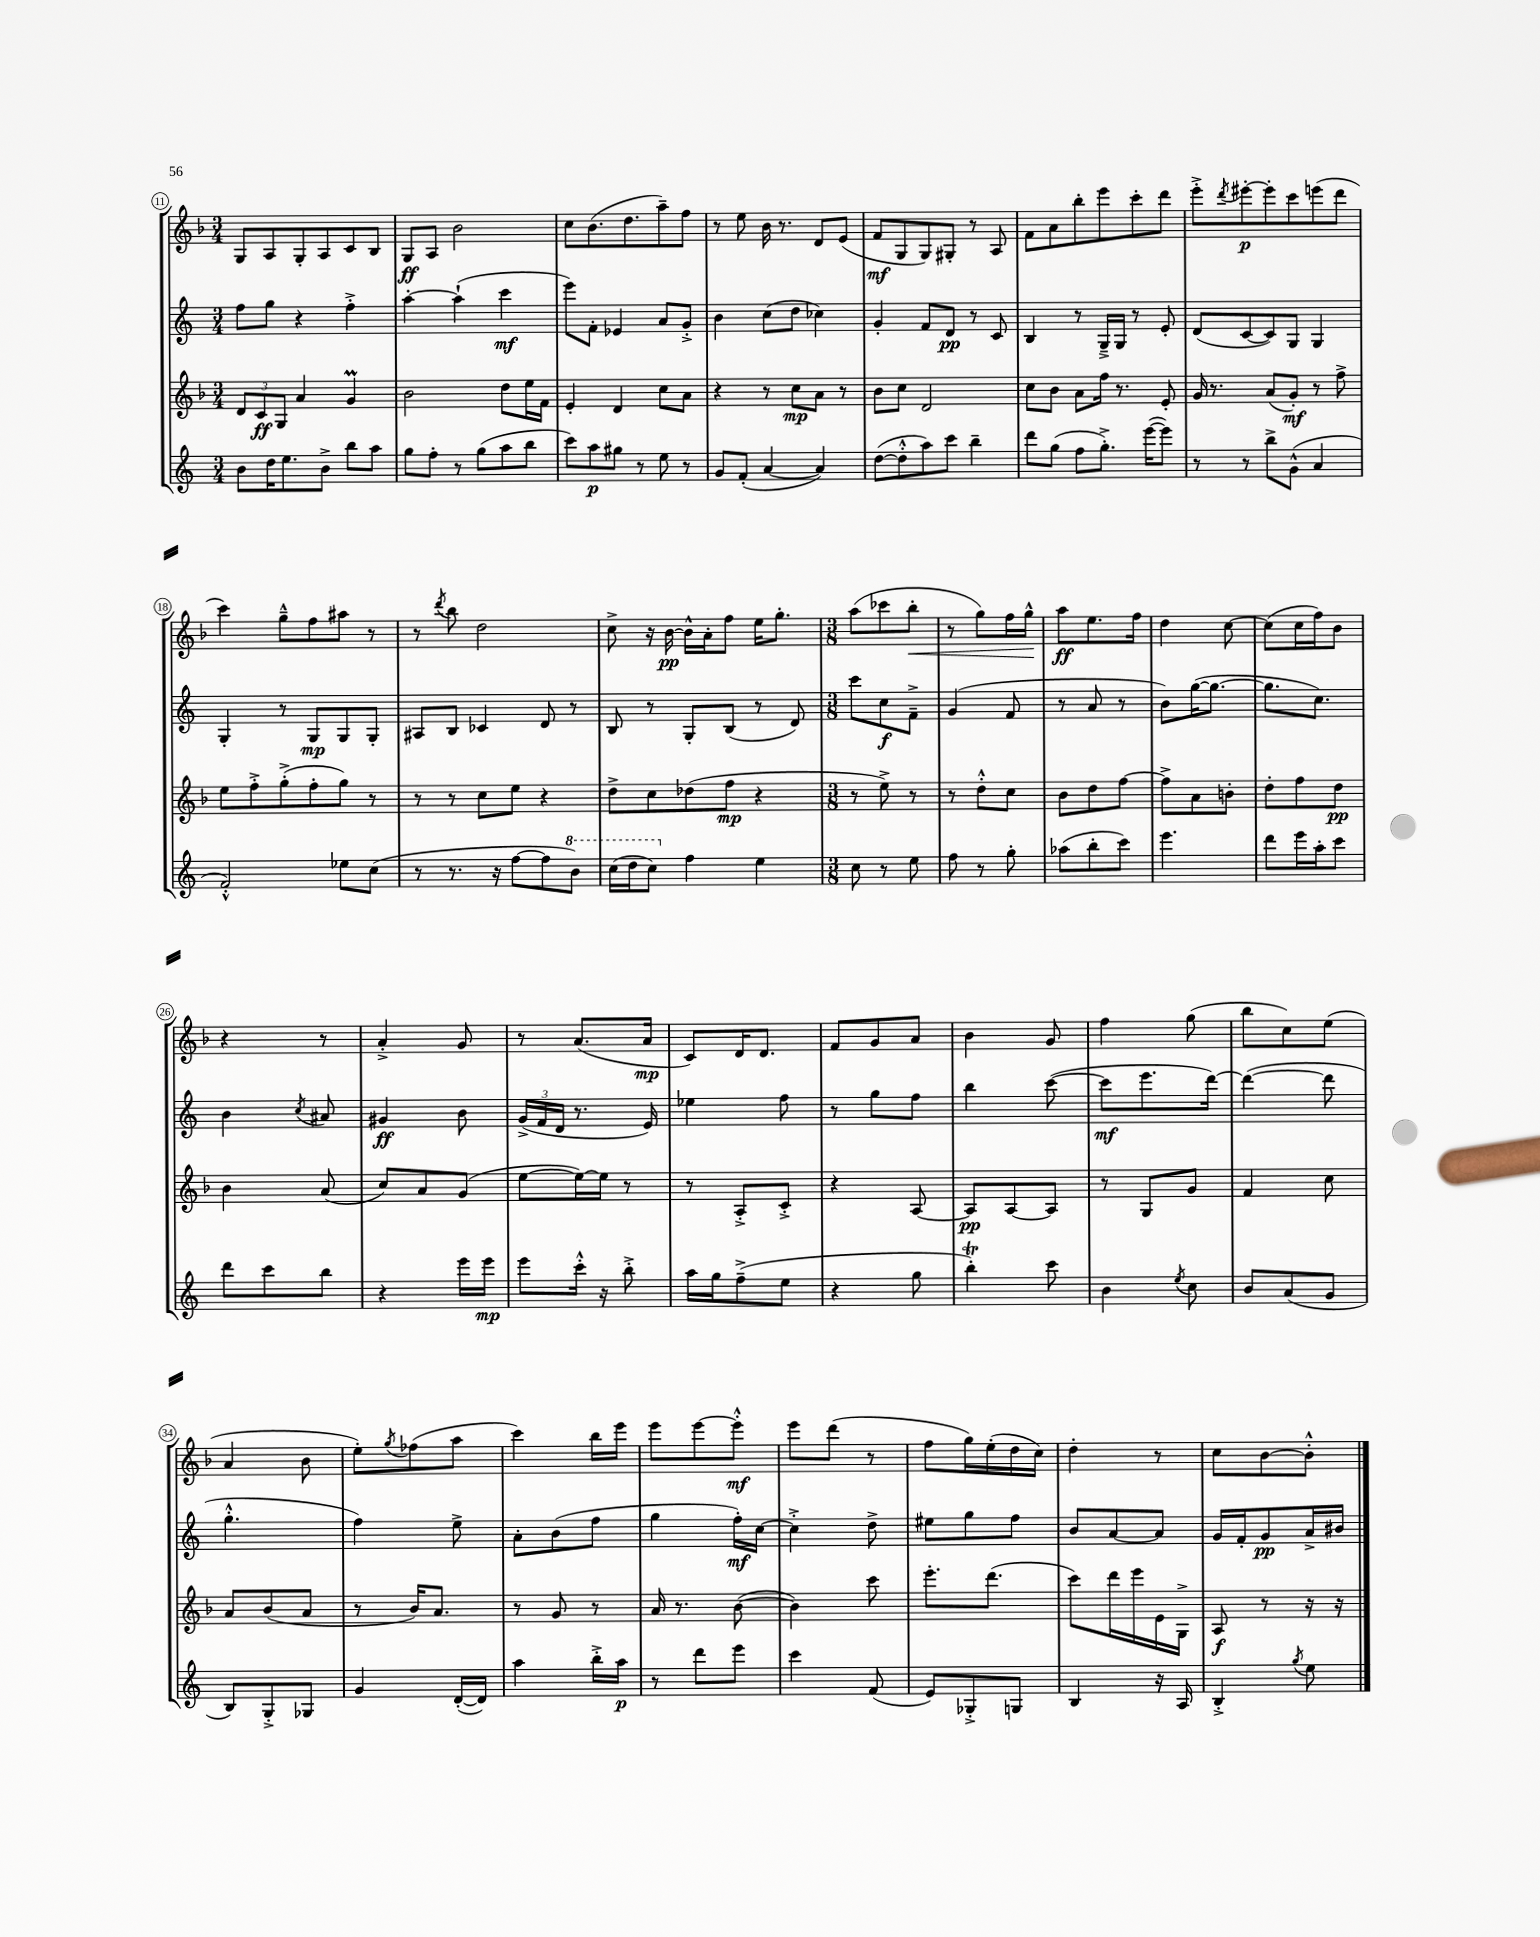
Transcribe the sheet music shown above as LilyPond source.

<<
\new StaffGroup <<
\new Staff = "s0" {
    \clef treble \key f \major \numericTimeSignature \time 3/4
    g8 a8 g8-. a8 c'8 bes8 |
    g8\ff a8 bes'2 |
    c''8 bes'8.( d''8. a''8--) f''8 |
    r8 e''8 bes'16 r8. d'8 e'8( |
    f'8\mf g8 g8) gis8-. r8 a8 |
    f'8 a'8 bes''8-. e'''8 c'''8-. d'''8 |
    e'''8-.-> \acciaccatura { d'''8 } eis'''8~-.\p eis'''8-. c'''8 e'''8( d'''8 |
    c'''4) g''8---^ f''8 ais''8 r8 |
    r8 \acciaccatura { d'''8 } bes''8 d''2 |
    c''8-> r16 bes'16~\pp bes'16-^ a'16-. f''8 e''16 g''8.-. |
    \numericTimeSignature \time 3/8 a''8( ces'''8 bes''8-.\< |
    r8 g''8) f''16 g''16-^\! |
    a''8\ff e''8. f''16 |
    d''4 c''8~ |
    c''8( c''16 f''16) bes'8 |
    r4 r8 |
    a'4-.-> g'8 |
    r8 a'8.( a'16\mp |
    c'8) d'16 d'8. |
    f'8 g'8 a'8 |
    bes'4 g'8 |
    f''4 g''8( |
    bes''8 c''8) e''8( |
    a'4 bes'8 |
    e''8-.) \acciaccatura { g''8 } fes''8( a''8 |
    c'''4) bes''16 e'''16 |
    e'''8 e'''8~ e'''8-.-^\mf |
    e'''8 d'''8( r8 |
    f''8 g''16) e''16-.( d''16 c''16) |
    d''4-. r8 |
    c''8 bes'8~ bes'8-.-^ \bar "|." |
}
\new Staff = "s1" {
    \clef treble \key c \major \numericTimeSignature \time 3/4
    f''8 g''8 r4 f''4-.-> |
    a''4~-. a''4-!( c'''4\mf |
    e'''8) f'8-. ees'4 a'8 g'8-.-> |
    b'4 c''8( d''8 ces''4) |
    g'4-. f'8 d'8\pp r8 c'8 |
    b4 r8 g16---> g16 r8 e'8-. |
    d'8( c'8~ c'8) g8 g4 |
    g4-. r8 g8\mp g8 g8-. |
    ais8 b8 ces'4 d'8 r8 |
    b8 r8 g8-. b8( r8 d'8) |
    \numericTimeSignature \time 3/8 c'''8 c''8\f f'8---> |
    g'4( f'8 |
    r8 a'8 r8 |
    b'8) g''16~( g''8.~ |
    g''8. c''8.) |
    b'4 \acciaccatura { c''8 } ais'8 |
    gis'4\ff b'8 |
    \tuplet 3/2 { g'16->( f'16 d'16 } r8. e'16) |
    ees''4 f''8 |
    r8 g''8 f''8 |
    b''4 c'''8~( |
    c'''8\mf e'''8. d'''16~) |
    d'''4~( d'''8 |
    g''4.-.-^ |
    f''4) e''8-> |
    a'8-. b'8( f''8 |
    g''4 f''16-.\mf) c''16~ |
    c''4-.-> d''8-> |
    eis''8 g''8 f''8 |
    b'8 a'8~ a'8 |
    g'16 f'16-. g'8\pp a'16-> bis'16 \bar "|." |
}
\new Staff = "s2" {
    \clef treble \key f \major \numericTimeSignature \time 3/4
    \tuplet 3/2 { d'8 c'8\ff g8 } a'4 g'4\prall |
    bes'2 d''8 e''16 f'16 |
    e'4-. d'4 c''8 a'8 |
    r4 r8 c''8\mp a'8 r8 |
    bes'8 c''8 d'2 |
    c''8 bes'8 a'8 f''16 r8. e'8-. |
    g'16 r8. a'8( g'8-.\mf) r8 f''8-> |
    e''8 f''8-.-> g''8-.->( f''8-. g''8) r8 |
    r8 r8 c''8 e''8 r4 |
    d''8-> c''8 des''8( f''8\mp r4 |
    \numericTimeSignature \time 3/8 r8 e''8->) r8 |
    r8 d''8-.-^ c''8 |
    bes'8 d''8 f''8~ |
    f''8-> a'8 b'8-. |
    d''8-. f''8 d''8\pp |
    bes'4 a'8( |
    c''8) a'8 g'8( |
    e''8~ e''16~) e''16 r8 |
    r8 a8-.-> c'8-.-> |
    r4 a8~ |
    a8\pp a8~ a8 |
    r8 g8 g'8 |
    f'4 c''8 |
    a'8 bes'8( a'8 |
    r8 bes'16) a'8. |
    r8 g'8 r8 |
    a'16 r8. bes'8~( |
    bes'4) c'''8 |
    e'''8.-. d'''8.( |
    c'''8) d'''16 e'''16 e'16 g16-> |
    a8\f r8 r16 r16 \bar "|." |
}
\new Staff = "s3" {
    \clef treble \key c \major \numericTimeSignature \time 3/4
    b'8 d''16 e''8. b'8-> b''8 a''8 |
    g''8 f''8-. r8 g''8( a''8 b''8 |
    c'''8) a''8\p gis''8 r8 e''8 r8 |
    g'8 f'8-.( a'4~ a'4) |
    d''8~( d''8-.-^ a''8) c'''8 b''4-- |
    d'''8 g''8( f''8 g''8.-.->) e'''16~( e'''8) |
    r8 r8 b''8-> g'8-^( a'4 |
    f'2-.-^) ees''8 c''8( |
    r8 r8. r16 f''8~ f''8 \ottava #1 b''8) |
    c'''16( d'''16 c'''8) \ottava #0 f''4 e''4 |
    \numericTimeSignature \time 3/8 c''8 r8 e''8 |
    f''8 r8 g''8-. |
    aes''8( b''8-. c'''8) |
    e'''4. |
    d'''8 e'''16 a''16-. c'''8 |
    d'''8 c'''8 b''8 |
    r4 e'''16 e'''16\mp |
    e'''8 c'''16-.-^ r16 b''8-.-> |
    a''16 g''16 f''8--->( e''8 |
    r4 g''8 |
    b''4-.\trill) c'''8 |
    b'4 \acciaccatura { e''8 } c''8 |
    b'8 a'8( g'8 |
    b8) g8-.-> ges8 |
    g'4 d'16~-.( d'16) |
    a''4 b''16-.-> a''16\p |
    r8 d'''8 e'''8 |
    c'''4 f'8( |
    e'8) ges8-.-> g8 |
    b4 r16 a16 |
    b4-.-> \acciaccatura { g''8 } e''8 \bar "|." |
}
>>
>>
\layout { \context { \Score currentBarNumber = #11 \override BarNumber.stencil = #(make-stencil-circler 0.1 0.3 ly:text-interface::print) } }
